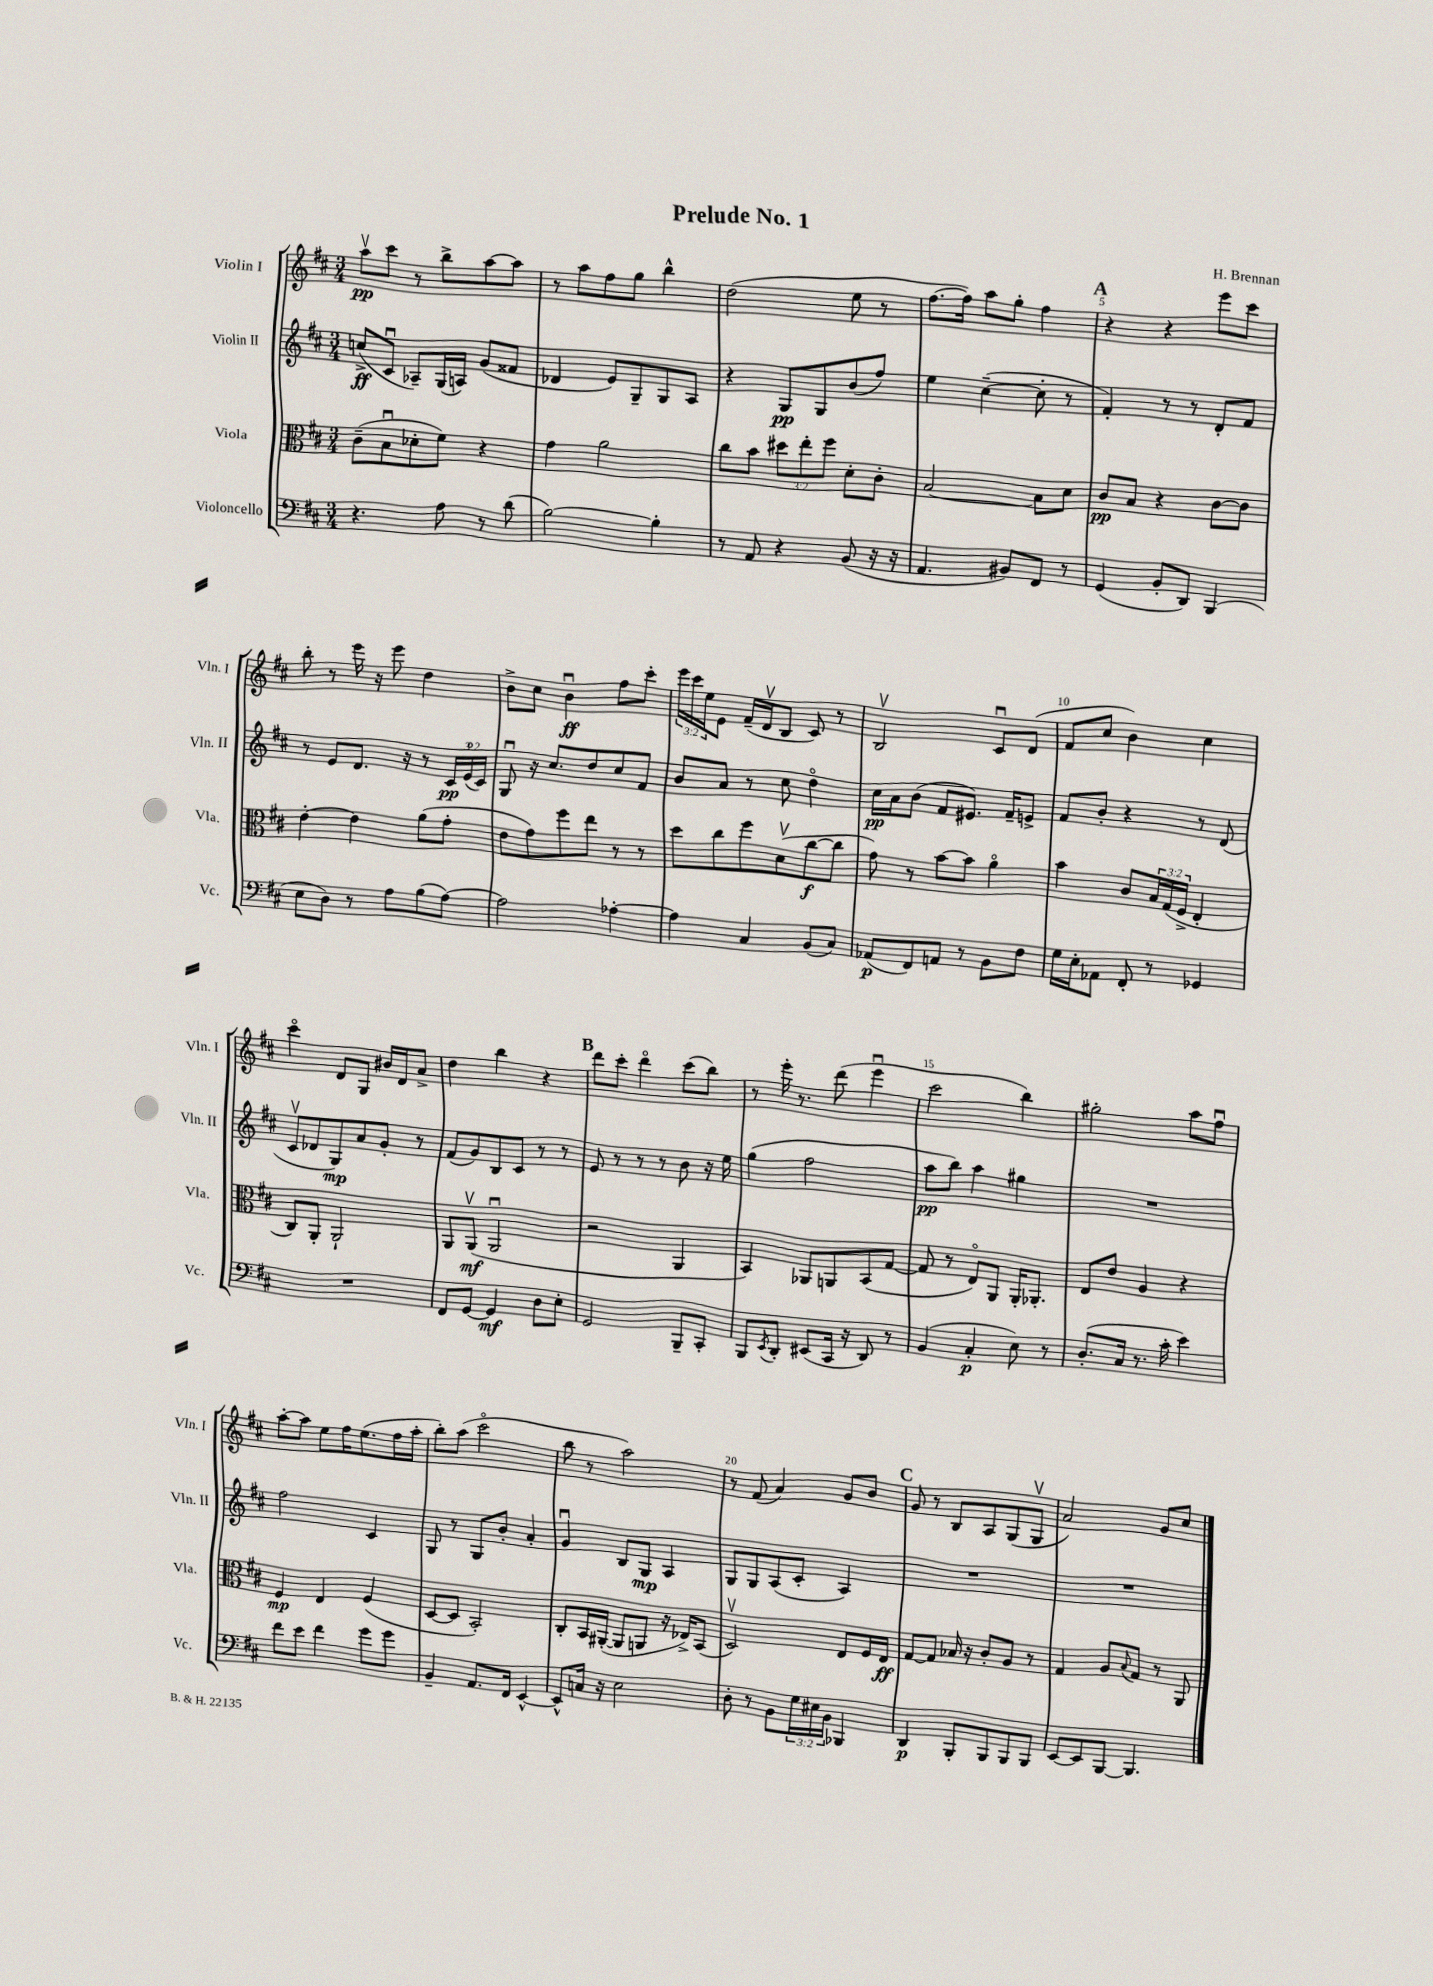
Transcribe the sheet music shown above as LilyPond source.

\header { title = "Prelude No. 1" composer = "H. Brennan" }
<<
\new StaffGroup <<
\new Staff = "s0" \with { instrumentName = "Violin I" shortInstrumentName = "Vln. I" } {
    \clef treble \key d \major \numericTimeSignature \time 3/4 \override Staff.TupletNumber.text = #tuplet-number::calc-fraction-text
    a''8\upbow\pp cis'''8 r8 b''8-> a''8~ a''8 |
    r8 a''8 fis''8 g''8 b''4-^ |
    d''2( e''8 r8 |
    fis''8.~ fis''16) a''8 g''8-. fis''4 |
    \mark \markup { \bold "A" } r4 r4 e'''8 cis'''8 |
    b''8-. r8 e'''16 r16 e'''8 d''4 |
    b'8-> cis''8 b'4\downbow\ff fis''8 cis'''8-. |
    \tuplet 3/2 { e'''16 cis'''16 e''16 } e'8 fis'16--( d'16\upbow b8 cis'8) r8 |
    b2\upbow cis'8\downbow d'8( |
    fis'8 cis''8 b'4) cis''4 |
    cis'''4\flageolet d'8 g8 bis'16 d'16 a'8-> |
    d''4 b''4 r4 |
    \mark \markup { \bold "B" } d'''8 cis'''8-. d'''4\flageolet cis'''8( b''8) |
    r8 e'''16-. r8. d'''8( e'''4\downbow |
    cis'''2 b''4) |
    gis''2-. a''8 fis''8\downbow |
    a''8~-. a''8 e''8 fis''16 e''8.( fis''16 a''16-. |
    b''8-.) a''8( cis'''2\flageolet |
    b''8 r8 a''2) |
    r8 fis'8( a'4) g'8 b'8 |
    \mark \markup { \bold "C" } g'8 r8 b8 a8 g8( g8\upbow |
    a'2) g'8 cis''8 \bar "|." |
}
\new Staff = "s1" \with { instrumentName = "Violin II" shortInstrumentName = "Vln. II" } {
    \clef treble \key d \major \numericTimeSignature \time 3/4 \override Staff.TupletNumber.text = #tuplet-number::calc-fraction-text
    c''8->\ff( cis'8\downbow aes8--) g16( a16) g'8( fisis'8 |
    des'4 e'8) g8-- g8 a8 |
    r4 g8\pp g8 b'8( fis''8) |
    e''4 cis''4~--( cis''8-. r8 |
    \mark \markup { \bold "A" } fis'4-.) r8 r8 d'8-. fis'8 |
    r8 e'8 d'8. r16 r8 \tuplet 3/2 { cis'16\pp e'16\flageolet( cis'16) } |
    g8\downbow r16 cis''8. d''8 cis''8 fis'8 |
    b'8 a'8 r8 cis''8 d''4\flageolet |
    cis''16\pp a'16 b'8( fis'8 eis'8.) fis'16-- e'8-> |
    fis'8 b'8-. r4 r8 d'8( |
    cis'8\upbow des'8 g8\mp) a'8 g'8-. r8 |
    fis'8( g'8) b8 cis'8 r8 r8 |
    \mark \markup { \bold "B" } e'8 r8 r8 r8 b'8 r16 e''16 |
    g''4( fis''2 |
    a''8\pp b''8) a''4 gis''4 |
    R2. |
    fis''2 cis'4 |
    g8 r8 g8 b'8-. a'4-. |
    g'4\downbow b8 g8\mp a4 |
    g8 g8 a8( cis'8-. a4) |
    \mark \markup { \bold "C" } R2. |
    R2. \bar "|." |
}
\new Staff = "s2" \with { instrumentName = "Viola" shortInstrumentName = "Vla." } {
    \clef alto \key d \major \numericTimeSignature \time 3/4 \override Staff.TupletNumber.text = #tuplet-number::calc-fraction-text
    cis'8--( b8\downbow des'8-. fis'8) r4 |
    g'4 a'2 |
    cis''8 b'8 \tuplet 3/2 { dis''8 e''8-. fis''8 } d'8-. cis'8-. |
    b2~ b8 d'8 |
    \mark \markup { \bold "A" } cis'8\pp b8 r4 cis'8~ cis'8 |
    e'4~-. e'4 a'8( g'8-. |
    e'8 g'8) fis''8 e''8 r8 r8 |
    d''8 cis''8 fis''8 d'8\upbow( cis''8~\f cis''8 |
    g'8) r8 b'8~ b'8 a'4\flageolet |
    b'4 cis'8 \tuplet 3/2 { b16 g16( fis16-> } e4-. |
    cis8) a,8-. a,2-! |
    a,8 a,8\upbow\mf( a,2\downbow |
    \mark \markup { \bold "B" } r2 a,4 |
    b,4) aes,8 a,8 b,8( g8~ |
    g8 r8 e8\flageolet) a,8 a,16-. aes,8.-. |
    e8 e'8 a4 r4 |
    fis4\mp e4 fis4( |
    d8~ d8 b,2-.) |
    cis8-. b,16 ais,16~-.( ais,8 a,8 r16 ees16->) b,8( |
    d2\upbow) e8 fis16 e16\ff |
    \mark \markup { \bold "C" } g8~ g8 bes16 r16 cis'8-. a8 r8 |
    g4 a8 \appoggiatura { b8 } g8 r8 a,8 \bar "|." |
}
\new Staff = "s3" \with { instrumentName = "Violoncello" shortInstrumentName = "Vc." } {
    \clef bass \key d \major \numericTimeSignature \time 3/4 \override Staff.TupletNumber.text = #tuplet-number::calc-fraction-text
    r4. a8 r8 d'8( |
    b2~) b4-. |
    r8 a,8 r4 b,8( r16 r16 |
    a,4. bis,8) fis,8 r8 |
    \mark \markup { \bold "A" } g,4( b,8-. d,8) b,,4( |
    e8 d8) r8 a8 b8( a8~) |
    a2 aes4~-. |
    aes4 cis4 b,8( cis8) |
    aes,8\p( fis,8) a,8 r8 b,8 fis8 |
    g16 e16-. aes,8 fis,8-. r8 ges,4 |
    R2. |
    fis,8 g,8~ g,4\mf d8 e8-. |
    \mark \markup { \bold "B" } g,2 b,,8-- cis,8-. |
    b,,8 \acciaccatura { e,8 } d,8-. eis,8( cis,16 r16 d,8) r8 |
    b,4( cis4-.\p e8) r8 |
    d8.-.( cis16 r8. cis'16-. e'4) |
    fis'8 e'8 fis'4 g'8 g'8 |
    b,4-- a,8. fis,16 e,4~-^ |
    e,8-^ c16 r16 e2 |
    d8-. r8 b,8 \tuplet 3/2 { g16 eis16 b,16 } bes,,4 |
    \mark \markup { \bold "C" } d,4\p b,,8-. b,,8 b,,8 b,,8 |
    e,8~ e,8 b,,8~ b,,4. \bar "|." |
}
>>
>>
\layout { \context { \Score \override BarNumber.break-visibility = ##(#f #t #t) barNumberVisibility = #(every-nth-bar-number-visible 5) } }
